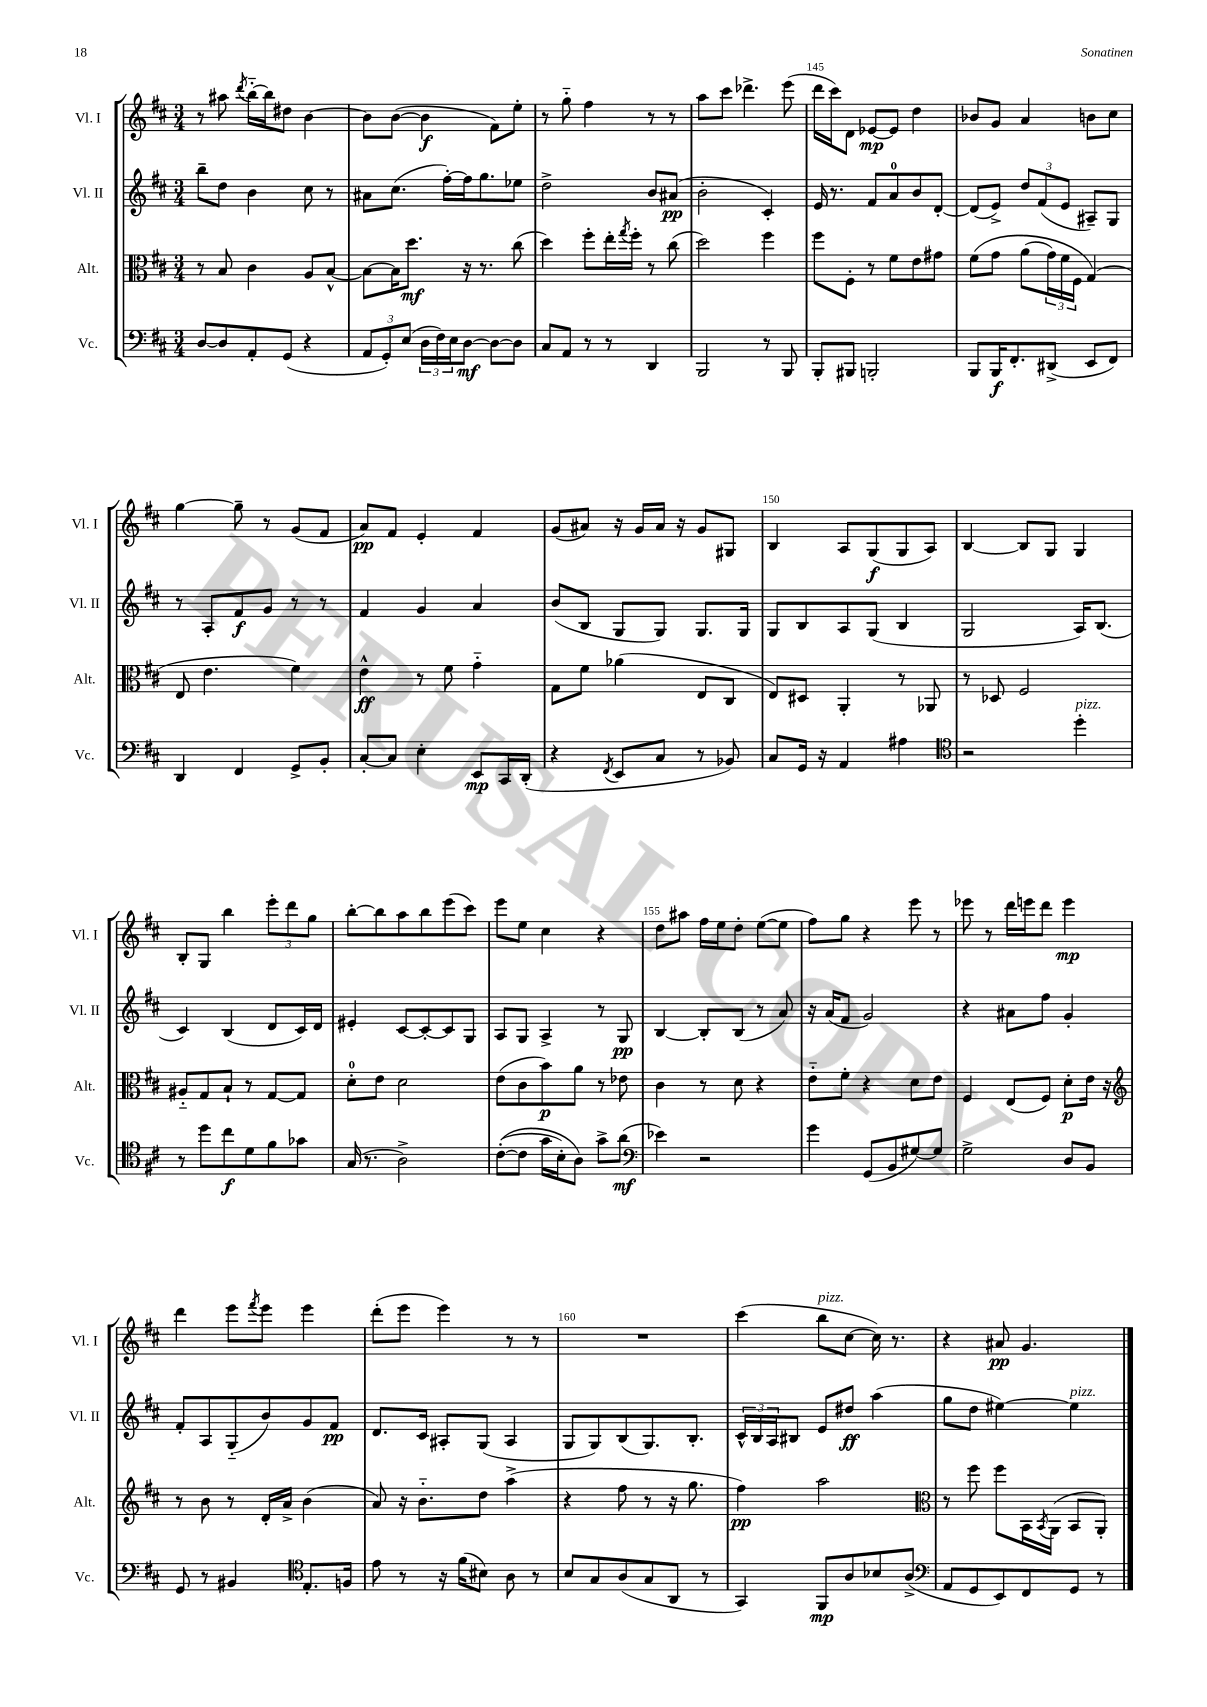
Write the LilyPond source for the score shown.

<<
\new StaffGroup <<
\new Staff = "s0" \with { instrumentName = "Vl. I" shortInstrumentName = "Vl. I" } {
    \clef treble \key d \major \numericTimeSignature \time 3/4
    r8 ais''8 \acciaccatura { d'''8 } b''16~-_ b''16 dis''8 b'4~ |
    b'8 b'8~( b'4\f fis'8) e''8-. |
    r8 g''8-_ fis''4 r8 r8 |
    a''8 cis'''8 des'''4.-> e'''8( |
    d'''16 cis'''16) d'8 ees'8~\mp ees'8 d''4 |
    bes'8 g'8 a'4 b'8 cis''8 |
    g''4~ g''8-- r8 g'8( fis'8 |
    a'8\pp) fis'8 e'4-. fis'4 |
    g'8( ais'8) r16 g'16 ais'16 r16 g'8 gis8 |
    b4 a8 g8\f( g8 a8) |
    b4~ b8 g8 g4 |
    b8-. g8 b''4 \tuplet 3/2 { e'''8-. d'''8 g''8 } |
    b''8~-. b''8 a''8 b''8 e'''8( cis'''8) |
    e'''8 e''8 cis''4 r4 |
    d''8 ais''8 fis''16 e''16 d''8-. e''8~( e''8 |
    fis''8) g''8 r4 e'''8 r8 |
    ees'''8 r8 d'''16 e'''16 d'''8 e'''4\mp |
    d'''4 e'''8 \acciaccatura { fis'''8 } e'''8 e'''4 |
    d'''8-.( e'''8 e'''4) r8 r8 |
    R2. |
    cis'''4( b''8^\markup { \italic "pizz." } cis''8~ cis''16) r8. |
    r4 ais'8\pp g'4. \bar "|." |
}
\new Staff = "s1" \with { instrumentName = "Vl. II" shortInstrumentName = "Vl. II" } {
    \clef treble \key d \major \numericTimeSignature \time 3/4
    b''8-- d''8 b'4 cis''8 r8 |
    ais'8 cis''8.( fis''16~-.) fis''16 g''8. ees''8 |
    d''2-> b'8 ais'8\pp( |
    b'2-. cis'4-.) |
    e'16 r8. fis'8 a'8-0 b'8 d'8~-. |
    d'8( e'8->) \tuplet 3/2 { d''8 fis'8( e'8 } ais8--) g8 |
    r8 a8-. fis'8\f g'8 r8 r8 |
    fis'4 g'4 a'4 |
    b'8( b8 g8 g8) g8. g16 |
    g8 b8 a8 g8( b4 |
    g2 a16) b8.( |
    cis'4) b4( d'8 cis'16) d'16 |
    eis'4-. cis'8~ cis'8~-. cis'8 g8 |
    a8 g8 a4-> r8 g8\pp |
    b4~ b8-. b8( r8 a'8) |
    r16 a'16( fis'8 g'2) |
    r4 ais'8 fis''8 g'4-. |
    fis'8-. a8 g8-_( b'8) g'8 fis'8\pp |
    d'8. cis'16 ais8-. g8( ais4 |
    g8 g8) b8( g8.) b8.-. |
    \tuplet 3/2 { cis'16-^ b16 a16 } bis8 e'8 dis''8\ff a''4( |
    g''8 d''8 eis''4~) eis''4^\markup { \italic "pizz." } \bar "|." |
}
\new Staff = "s2" \with { instrumentName = "Alt." shortInstrumentName = "Alt." } {
    \clef alto \key d \major \numericTimeSignature \time 3/4
    r8 b8 cis'4 a8 b8~-^ |
    b8~ b16 d''8.\mf r16 r8. cis''8( |
    d''4) fis''8-. e''16-. \acciaccatura { g''8 } fis''16-. r8 cis''8( |
    d''2) fis''4 |
    fis''8 fis8-. r8 fis'8 e'8 gis'8 |
    fis'8\( g'8 a'8( \tuplet 3/2 { g'16) fis'16 fis16 } g4(\) |
    e8 e'4. fis'4) |
    e'4-^\ff r8 fis'8 g'4-_ |
    g8 fis'8 aes'4( e8 cis8 |
    e8) dis8 a,4-. r8 aes,8 |
    r8 des8 fis2 |
    ais8-_ g8 b8-! r8 g8~ g8 |
    d'8-0-. e'8 d'2 |
    e'8( cis'8 b'8\p) a'8 r8 ees'8 |
    cis'4 r8 d'8 r4 |
    e'8-_ fis'8-. r4 d'8 e'8 |
    fis4 e8( fis8) d'8-.\p e'16 r16 |
    \clef treble r8 b'8 r8 d'16-. a'16-> b'4( |
    a'8) r16 b'8.-_ d''8 a''4->( |
    r4 fis''8 r8 r16 g''8. |
    fis''4\pp) a''2 |
    \clef alto r8 fis''8 fis''8 b,16 \acciaccatura { b,8 } a,16( b,8 a,8-.) \bar "|." |
}
\new Staff = "s3" \with { instrumentName = "Vc." shortInstrumentName = "Vc." } {
    \clef bass \key d \major \numericTimeSignature \time 3/4
    d8~ d8 a,8-. g,8( r4 |
    \tuplet 3/2 { a,8 g,8-.) e8( } \tuplet 3/2 { d16 fis16) e16 } d8~\mf d8~ d8 |
    cis8 a,8 r8 r8 d,4 |
    b,,2 r8 b,,8 |
    b,,8-. bis,,8 b,,2-. |
    b,,8 b,,16\f fis,8.-. dis,8->( e,8 fis,8) |
    d,4 fis,4 g,8-> b,8-. |
    cis8~-. cis8 e4-. e,8\mp cis,16 d,16-.( |
    r4 \acciaccatura { fis,8 } e,8 cis8 r8 bes,8) |
    cis8 g,16 r16 a,4 ais4 |
    \clef tenor r2 d''4-.^\markup { \italic "pizz." } |
    r8 d''8 cis''8\f d'8 fis'8 ges'8 |
    g16( r8. a2->) |
    cis'8~-.(\( cis'8 g'16 b16-.) a8\) g'8-> a'8\mf( |
    \clef bass ees'4) r2 |
    g'4 g,8( b,8 gis8~) gis8 |
    g2-> d8 b,8 |
    g,8 r8 bis,4 \clef tenor e8.-. f16 |
    e'8 r8 r16 fis'16( bis8) a8 r8 |
    b8 g8 a8( g8 a,8 r8 |
    g,4) fis,8\mp a8 bes8 a8->( |
    \clef bass a,8 g,8 e,8) fis,8 g,8 r8 \bar "|." |
}
>>
>>
\layout { \context { \Score currentBarNumber = #141 \override BarNumber.break-visibility = ##(#f #t #t) barNumberVisibility = #(every-nth-bar-number-visible 5) } }
